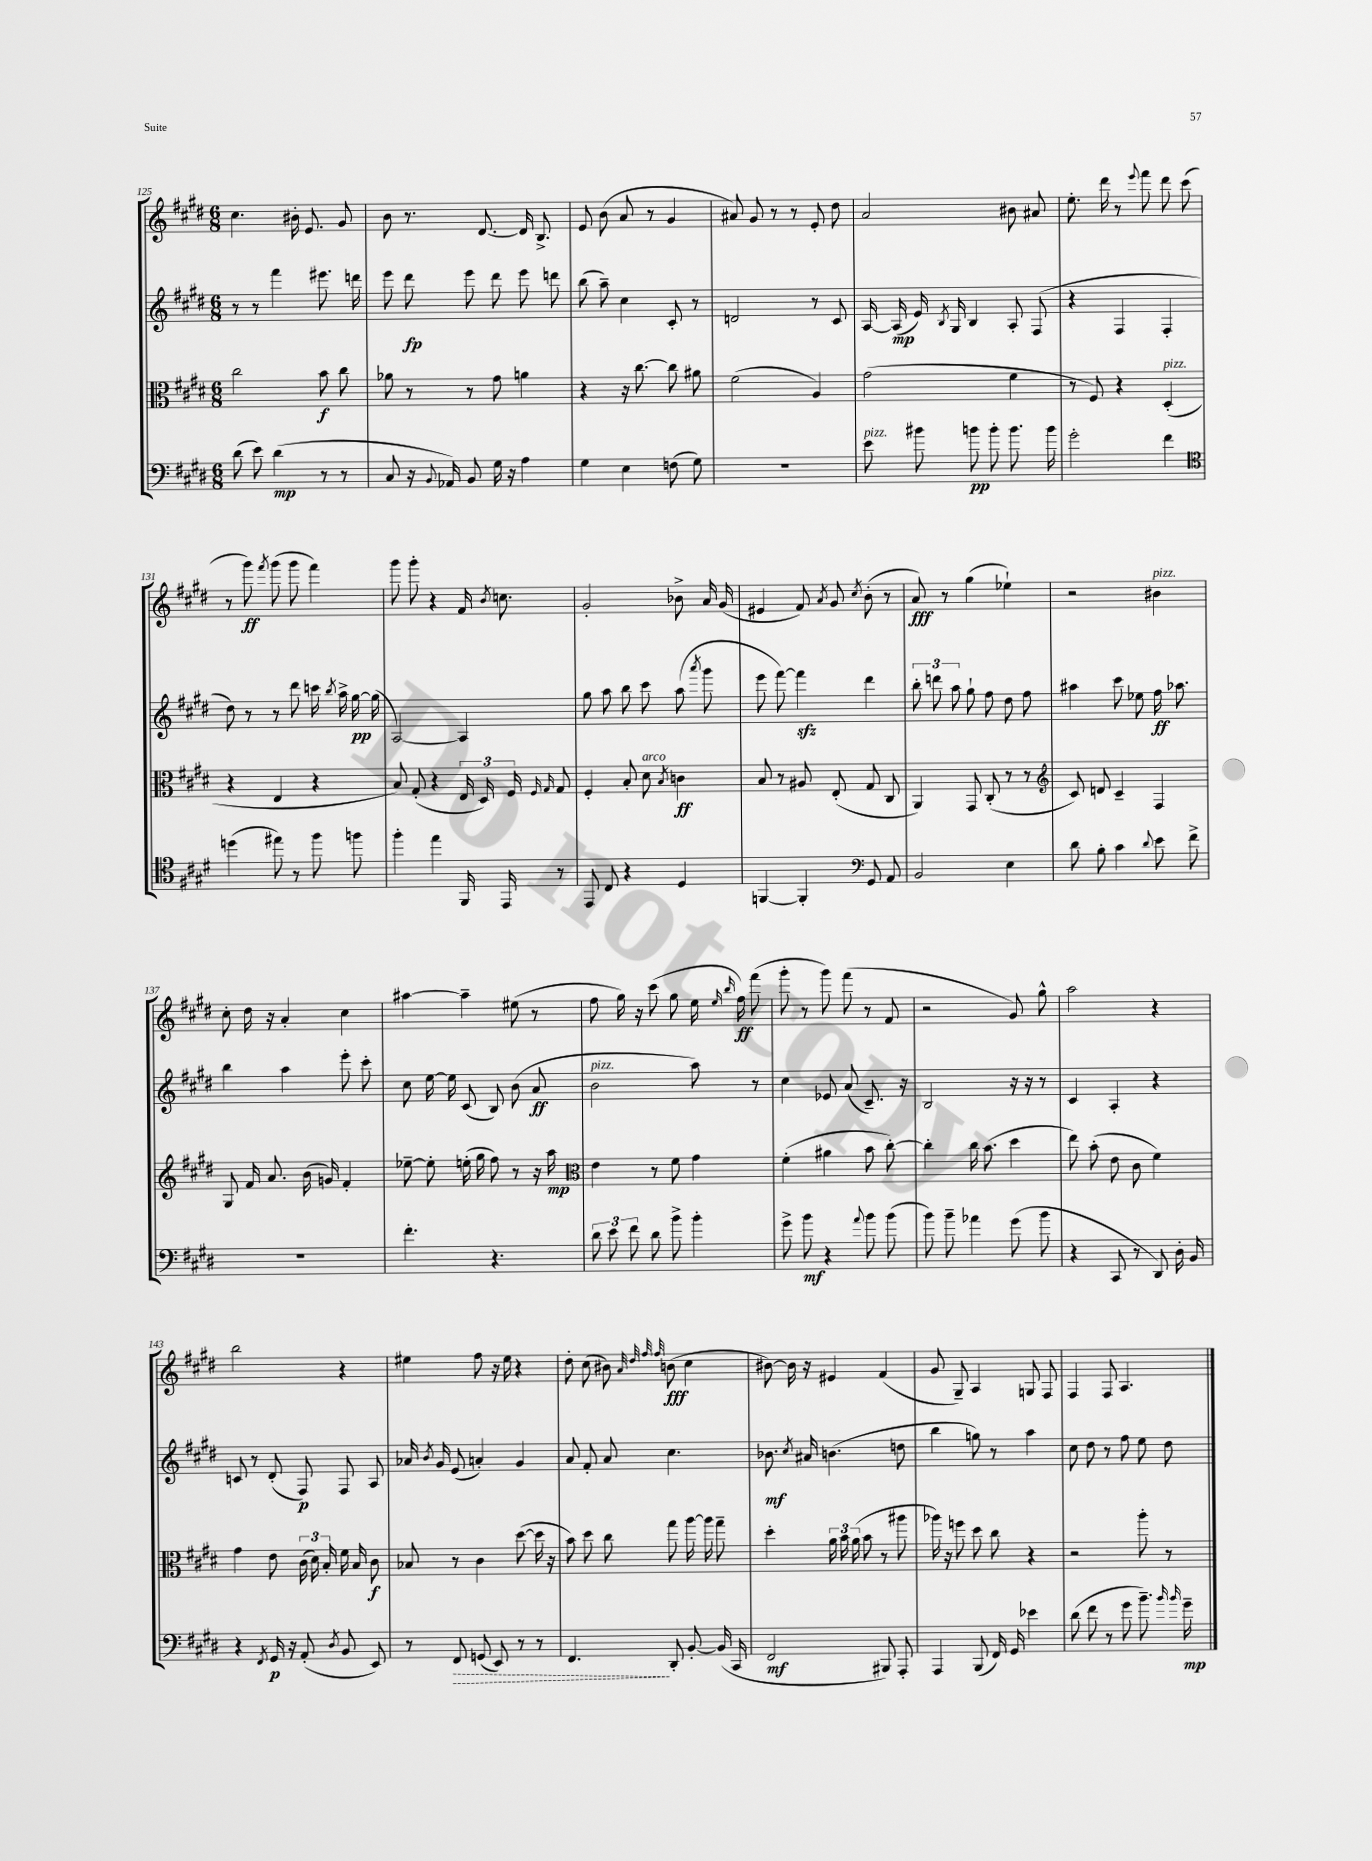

**kern	**kern	**kern	**kern
*staff4	*staff3	*staff2	*staff1
*clefF4	*clefC3	*clefG2	*clefG2
*k[f#c#g#d#]	*k[f#c#g#d#]	*k[f#c#g#d#]	*k[f#c#g#d#]
*M6/8	*M6/8	*M6/8	*M6/8
(8d#\	2cc#\	8r	4.cc#\
8e\)	.	8r	.
(4d#\	.	4fff#\	.
.	.	.	16b#'\
.	.	.	8.e/
8r	8b\	8.eee#\	.
8r	8cc#\	.	8g#/
.	.	16ddd\	.
=	=	=	=
8C#/	8a-\	8eee\	8b\
16r	8r	8ddd#\	8.r
8qqBB/	.	.	.
16AA-/)	.	.	.
8BB/	8r	8eee\	.
.	.	.	[8.d#/
16G#\	8g#\	8ddd#\	.
16r	.	.	.
4A\	4a\	8eee\	16d#/]
.	.	.	8.B^/
.	.	8ddd\	.
=	=	=	=
4G#\	4r	(8bb\	8e/
.	.	8aa~\)	(8b\
4E\	16r	4cc#\	8a/
.	[8.cc#\	.	.
.	.	.	8r
(8F\	8cc#\]	8c#'/	4g#/
8G#\)	8a#\	8r	.
=	=	=	=
2.r	(2f#\	2d/	8a#/)
.	.	.	8g#/
.	.	.	8r
.	.	.	8r
.	4A/)	8r	8e'/
.	.	8c#/	8dd#\
=	=	=	=
8e\	(2g#\	[16A/	2a/
.	.	(16A/]	.
8b#\	.	16e/)	.
.	.	8qB/	.
.	.	16G#/	.
8b\	.	4B/	.
8b'\	.	.	.
8.b\	4f#\	8A'/	8b#\
.	.	(8F#/	8a#/
16b\	.	.	.
=	=	=	=
2g#'\	8r	4r	8.ee'\
.	8F#/)	.	.
.	.	.	16ddd#\
.	4r	4F#/	8r
.	.	.	8qqeee/
.	.	.	8fff#\
4f#\	(4D#'/	4F#'/	8ddd#\
.	.	.	(8ccc#\
=	=	=	=
*clefC4	*	*	*
(4dd\	4r	8dd#\)	8r
.	.	8r	8ggg#\)
.	.	.	8qfff#/
8ee#\)	4E/	8r	(8ggg#\
8r	.	8ddd#\	8ggg#\
8ff#\	4r	16ccc\	4fff#\)
.	.	8qbb/	.
.	.	16aa^\	.
8ff\	.	[16gg#\	.
.	.	(16gg#\]	.
=	=	=	=
4ff#'\	8B/)	[2A/)	8ggg#\
.	(8G#'/	.	8ggg#'\
4ee\	4r	.	4r
16FF#/	24E/	4A/]	16f#/
.	24D#/)	.	.
.	.	.	8qb/
16EE/	.	.	8.cc\
.	24F#/	.	.
.	16qqF#/	.	.
.	16qqG#/	.	.
8r	8G#/	.	.
=	=	=	=
8EE/	4F#'/	8gg#\	2g#'/
8C#/	.	8aa\	.
4r	8B'/	8bb\	.
.	8d#\	8ccc#\	.
.	8qB/	.	.
4D#/	4c\	(8aa\	8b-^\
.	.	8qaaa/	.
.	.	8ggg#\	16a/
.	.	.	(16g#/
=	=	=	=
[4FF/	8B/	8eee\	4e#/
.	8r	[8fff#\)	.
4FF'/]	8A#/	4fff#\]	8f#/)
.	.	.	8qa/
.	(8E'/	.	8g#/
*clefF4	*	*	*
.	.	.	8qcc#/
8GG#/	8G#/	4ddd#\	(8b'\
8AA/	8C#/	.	8r
=	=	=	=
2BB/	4AA/)	12bb'\	8a/)
.	.	12ddd\	.
.	.	.	8r
.	.	12aa\	.
.	8GG#/	8gg#`\	(4gg#\
.	(8C#'/	8ff#\	.
4E\	8r	8dd#\	4ee-`\)
.	8r	8ff#\	.
=	=	=	=
*	*clefG2	*	*
8d#\	8c#/)	4aa#\	2r
8B'\	8d/	.	.
4c#\	4c#~/	8ccc#\	.
.	.	8ee-\	.
8qqd#/	.	.	.
8e\	4F#/	16ff#\	4b#\
.	.	8.aa-\	.
8f#^\	.	.	.
=	=	=	=
2.r	8G#/	4bb\	8cc#'\
.	16f#/	.	16dd#\
.	8.a/	.	16r
.	.	4aa\	4a'/
.	(16b\	.	.
.	16g/)	.	.
.	4f#'/	8eee'\	4cc#\
.	.	8ccc#'\	.
=	=	=	=
4.f#'\	[8ee-~\	8cc#\	[4aa#\
.	8ee-'\]	[16ee\	.
.	.	16ee\]	.
.	(16ee'\	(8c#/	4aa#~\]
.	16gg#\	.	.
4.r	8ff#\)	8B/)	.
.	8r	(8b\	(8ee#\
.	16r	8a/	8r
.	16aa\	.	.
=	=	=	=
*	*clefC3	*	*
12d#\	4e\	2b\	8ff#\
12e\	.	.	.
.	.	.	16gg#\)
12f#\	.	.	.
.	.	.	16r
8d#\	8r	.	(8ccc#\
8b^\	8f#\	.	8gg#\
4b'\	4g#\	8aa\)	16ee\
.	.	.	16qqee/
.	.	.	16qqbb/
.	.	.	16ff#\)
.	.	8r	(8fff#\
=	=	=	=
8g#^\	(4f#'\	4cc#\	8ggg#'\
8b\	.	.	8r
4r	4a#\	8e-/	8ggg#\)
.	.	(8a/	(8fff#\
8qqa/	.	.	.
8b\	8b\	8.c#~/)	8r
(8b\	[8cc#'\)	.	8f#/
.	.	16r	.
=	=	=	=
8b\)	4cc#'\]	2B/	2r
8b~\	.	.	.
4a-\	16cc#\	.	.
.	(8.b\	.	.
(8g#\	4dd#\	16r	8g#/)
.	.	16r	.
8b\	.	8r	8gg#^^\
=	=	=	=
4r	8ee\)	4c#/	2aa\
.	(8b'\	.	.
8CC#/	8e\	4A'/	.
8r	8c#\	.	.
8DD#/)	4f#\)	4r	4r
16D#'\	.	.	.
16BB/	.	.	.
=	=	=	=
4r	4g#\	8c/	2bb\
.	.	8r	.
8qFF#/	.	.	.
16GG#/	8e\	(8d#'/	.
16r	.	.	.
(8AA'/	(24c#\	8F#/)	.
.	24d#\)	.	.
.	24B'/	.	.
8qD#/	.	.	.
8BB/	16f#\	8F#/	4r
.	16B/	.	.
8EE/)	8c#\	8A/	.
=	=	=	=
8r	8B-/	16a-/	4ee#\
.	.	8qb/	.
.	.	16g#/	.
8FF#/	8r	(8e/	.
(8GG/	4c#\	4a'/)	8ff#\
8EE/)	.	.	16r
.	.	.	16ee#\
8r	([8dd#\	4g#/	4r
8r	16dd#\]	.	.
.	16r	.	.
=	=	=	=
4.FF#/	8b\)	8a/	8dd#'\
.	8dd#\	8f#'/	(8cc#\
.	8cc#\	8a/	8b#\)
.	.	.	32qqa/
.	.	.	32qqdd#/
.	.	.	32qqff#/
.	.	.	32qqff#/
8DD#'/	8gg#\	4.cc#\	(8b\
[8BB'/	[16aa\	.	4cc#\
.	16aa\]	.	.
(16BB/]	8gg#~\	.	.
16CC#/	.	.	.
=	=	=	=
2FF#/	4dd#'\	8.b-\	[8b#\)
.	.	.	16b#\]
.	.	8qcc#/	.
.	.	16a#/	16r
.	24a\	(4.b\	4e#/
.	24b\	.	.
.	(24a\	.	.
.	8b\	.	.
8BBB#/)	8r	.	(4f#/
8AAA'/	8aa#\	8dd\	.
=	=	=	=
4AAA/	16aa-\)	4bb\	8g#/
.	16r	.	.
.	8ff\	.	8G#~/)
(8BBB/	8dd#\	8gg\)	4A/
16FF#/)	8cc#\	8r	.
16GG#/	.	.	.
4e-\	4r	4aa\	8G/
.	.	.	8F#/
=	=	=	=
(8d#\	2r	8cc#\	4F#/
8f#\	.	8dd#\	.
8r	.	8r	8F#/
8g#\	.	8ff#\	4.A/
8.b~\)	8aa'\	8ee\	.
.	8r	8dd#\	.
16qqb/	.	.	.
16qqb/	.	.	.
16g#~\	.	.	.
==	==	==	==
*-	*-	*-	*-
